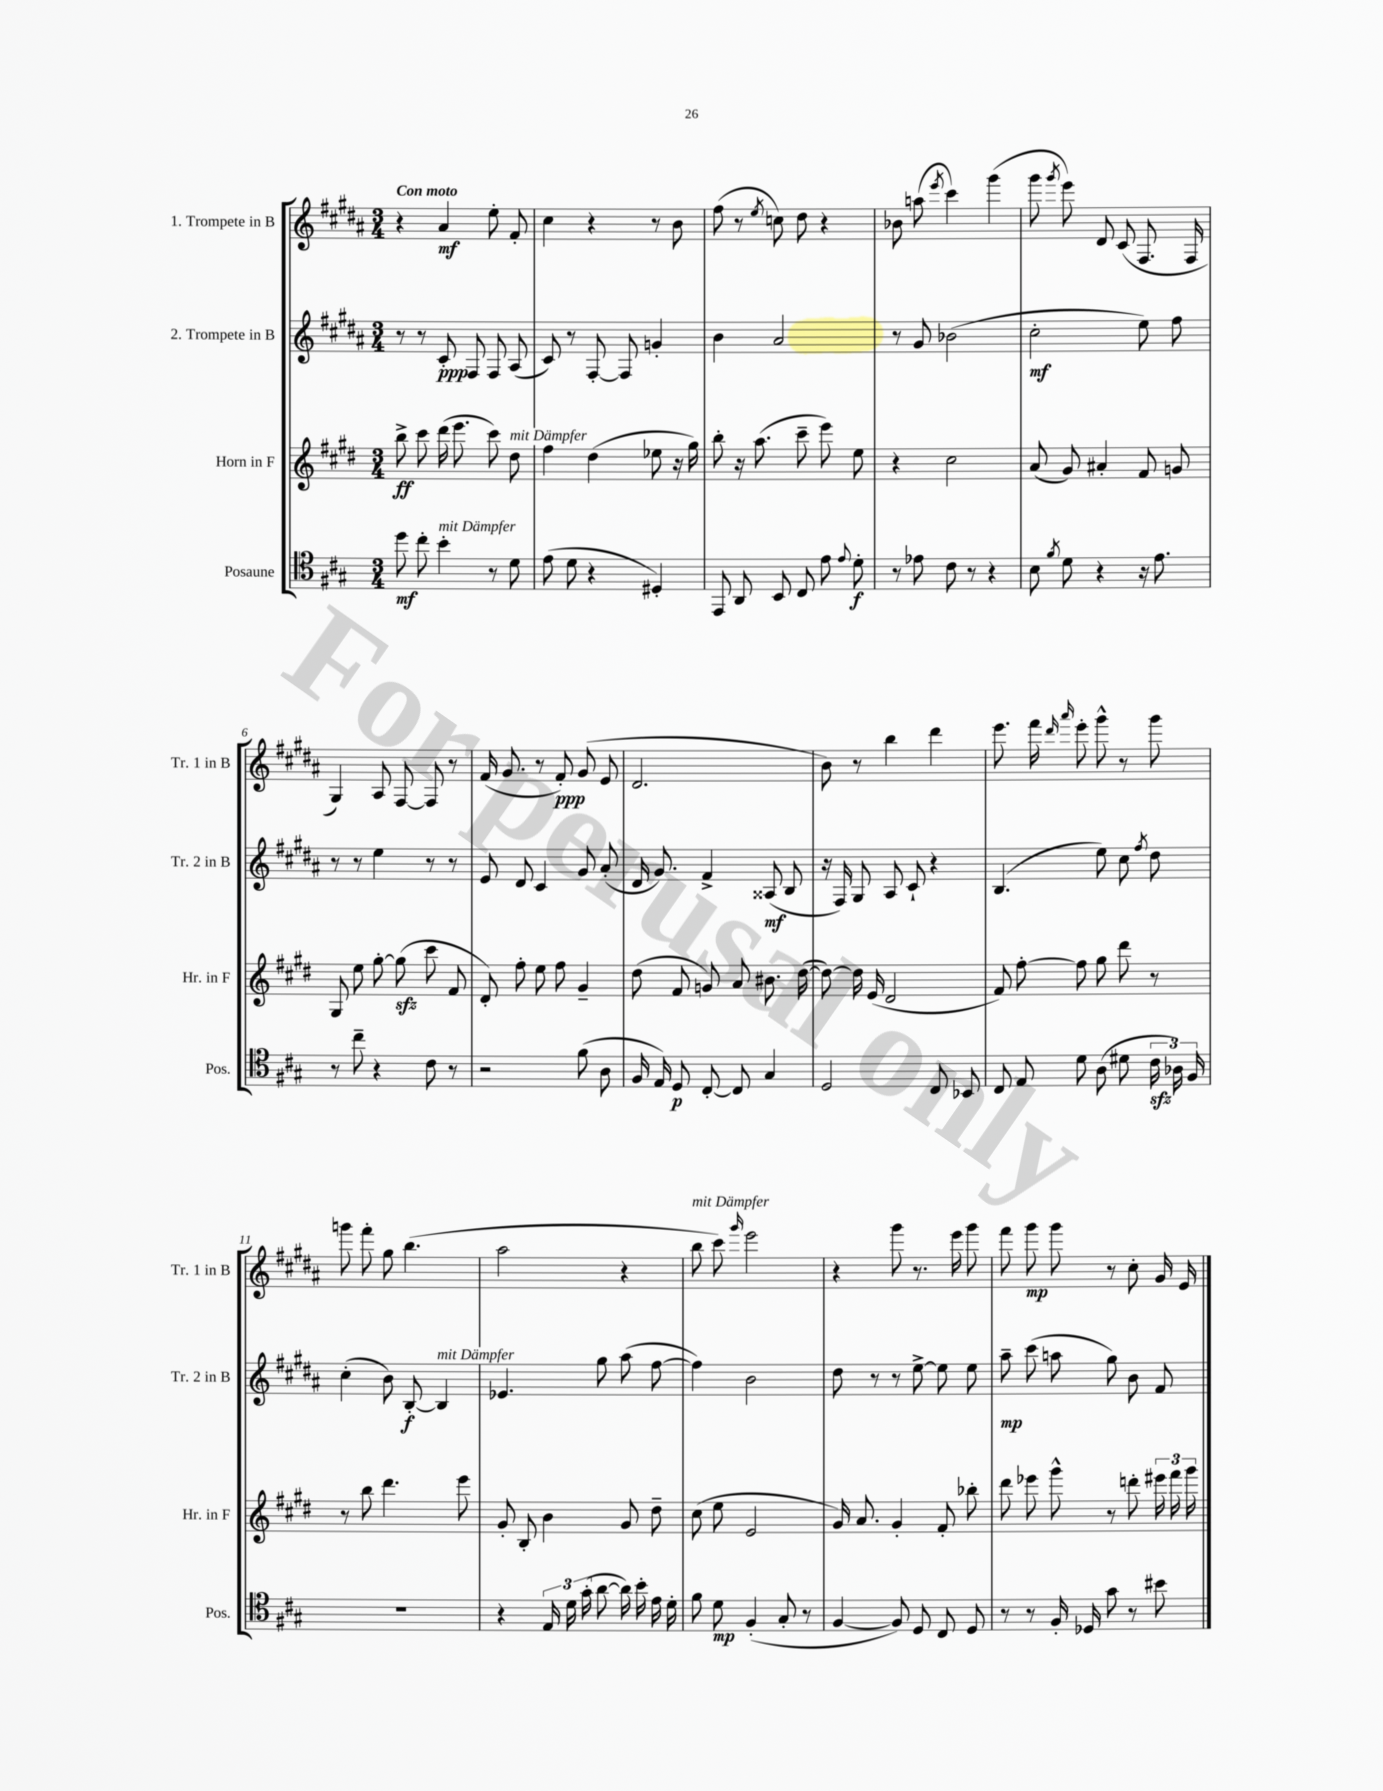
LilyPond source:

<<
\new StaffGroup <<
\new Staff = "s0" \with { instrumentName = "1. Trompete in B" shortInstrumentName = "Tr. 1 in B" } {
    \clef treble \key b \major \numericTimeSignature \time 3/4 \tempo "Con moto"
    \autoBeamOff r4 ais'4\mf e''8-. fis'8-. |
    cis''4 r4 r8 b'8 |
    fis''8( r8 \acciaccatura { e''8 } c''8) dis''8 r4 |
    bes'8 a''8( \acciaccatura { e'''8 } cis'''4) gis'''4( |
    gis'''8 \acciaccatura { gis'''8 } e'''8) dis'8 cis'8( fis8. fis16 |
    gis4) ais8 fis8~ fis8 r8 |
    fis'16( gis'8. r8 fis'8-.\ppp) gis'8( e'8 |
    dis'2. |
    b'8) r8 b''4 dis'''4 |
    e'''8. fis'''16 \grace { dis'''16 ais'''16 } e'''8-. gis'''8-^ r8 gis'''8 |
    g'''8 fis'''8-. gis''8 b''4.( |
    ais''2 r4 |
    b''8^\markup { \italic "mit Dämpfer" } cis'''8) \grace { gis'''16 } e'''2 |
    r4 gis'''8 r8. e'''16 gis'''8 |
    fis'''8 gis'''8\mp gis'''8 r8 cis''8-. gis'16 e'16 \bar "|." |
}
\new Staff = "s1" \with { instrumentName = "2. Trompete in B" shortInstrumentName = "Tr. 2 in B" } {
    \clef treble \key b \major \numericTimeSignature \time 3/4
    \autoBeamOff r8 r8 cis'8-.\ppp fis8 fis8 ais8( |
    cis'8) r8 fis8~-. fis8 g'4-. |
    b'4 ais'2 |
    r8 gis'8 bes'2( |
    cis''2-.\mf e''8) fis''8 |
    r8 r8 e''4 r8 r8 |
    e'8 dis'8 cis'4 gis'8 ais'8-.( |
    dis'16 gis'8.) fis'4-> aisis8\mf( b8 |
    r16 fis16) gis8 ais8 cis'8-! r4 |
    b4.( e''8) cis''8 \acciaccatura { fis''8 } dis''8 |
    cis''4-.( b'8) b8~-.\f b4^\markup { \italic "mit Dämpfer" } |
    ees'4. gis''8 ais''8( fis''8~ |
    fis''4) b'2 |
    dis''8 r8 r8 e''8~-> e''8 e''8 |
    ais''8--\mp cis'''8( a''8 gis''8) b'8 fis'8 \bar "|." |
}
\new Staff = "s2" \with { instrumentName = "Horn in F" shortInstrumentName = "Hr. in F" } {
    \clef treble \key e \major \numericTimeSignature \time 3/4
    \autoBeamOff b''8->\ff cis'''8 dis'''16( e'''8. cis'''8) dis''8^\markup { \italic "mit Dämpfer" } |
    fis''4 dis''4( ees''8 r16 gis''16) |
    b''8-. r16 a''8.( cis'''8-- e'''8) e''8 |
    r4 cis''2 |
    a'8( gis'8) ais'4-. fis'8 g'8 |
    gis8 e''8 gis''8~-. gis''8\sfz( cis'''8 fis'8 |
    dis'8-.) fis''8-. e''8 fis''8 gis'4-- |
    dis''8( fis'8 g'8) a'8 bis'8. dis''16~( |
    dis''8~) dis''16 e'16( dis'2 |
    fis'8) fis''8~-. fis''8 gis''8 dis'''8 r8 |
    r8 b''8 dis'''4. e'''8 |
    gis'8-. b8-. b'4 gis'8 dis''8-- |
    cis''8( e''8 e'2 |
    gis'16) a'8. gis'4-. fis'8-. bes''8-. |
    dis'''8 ees'''8 gis'''8-^ r8 d'''8-. \tuplet 3/2 { eis'''16 fis'''16 gis'''16 } \bar "|." |
}
\new Staff = "s3" \with { instrumentName = "Posaune" shortInstrumentName = "Pos." } {
    \clef tenor \key a \major \numericTimeSignature \time 3/4
    \autoBeamOff d''8\mf cis''8-. b'4-.^\markup { \italic "mit Dämpfer" } r8 d'8 |
    e'8( d'8 r4 dis4-.) |
    e,8 a,8 b,8 cis8 e'8 \appoggiatura { e'8 } d'8-.\f |
    r8 ees'8 cis'8 r8 r4 |
    b8 \acciaccatura { fis'8 } d'8 r4 r16 e'8. |
    r8 cis''8-- r4 cis'8 r8 |
    r2 fis'8( a8 |
    fis16 e16) d8\p cis8~-. cis8 gis4 |
    d2 cis8 bes,8 |
    cis8 e8 d'8 a8( dis'8 \tuplet 3/2 { cis'16\sfz aes16) fis16 } |
    R2. |
    r4 \tuplet 3/2 { e16 d'16 gis'16-.( } a'8~ a'16) b'16-. e'16 d'16-. |
    fis'8 d'8\mp fis4-.( gis8-. r8 |
    fis4~ fis8) d8 cis8 d8 |
    r8 r8 fis16-. des16 gis'8 r8 bis'8 \bar "|." |
}
>>
>>
